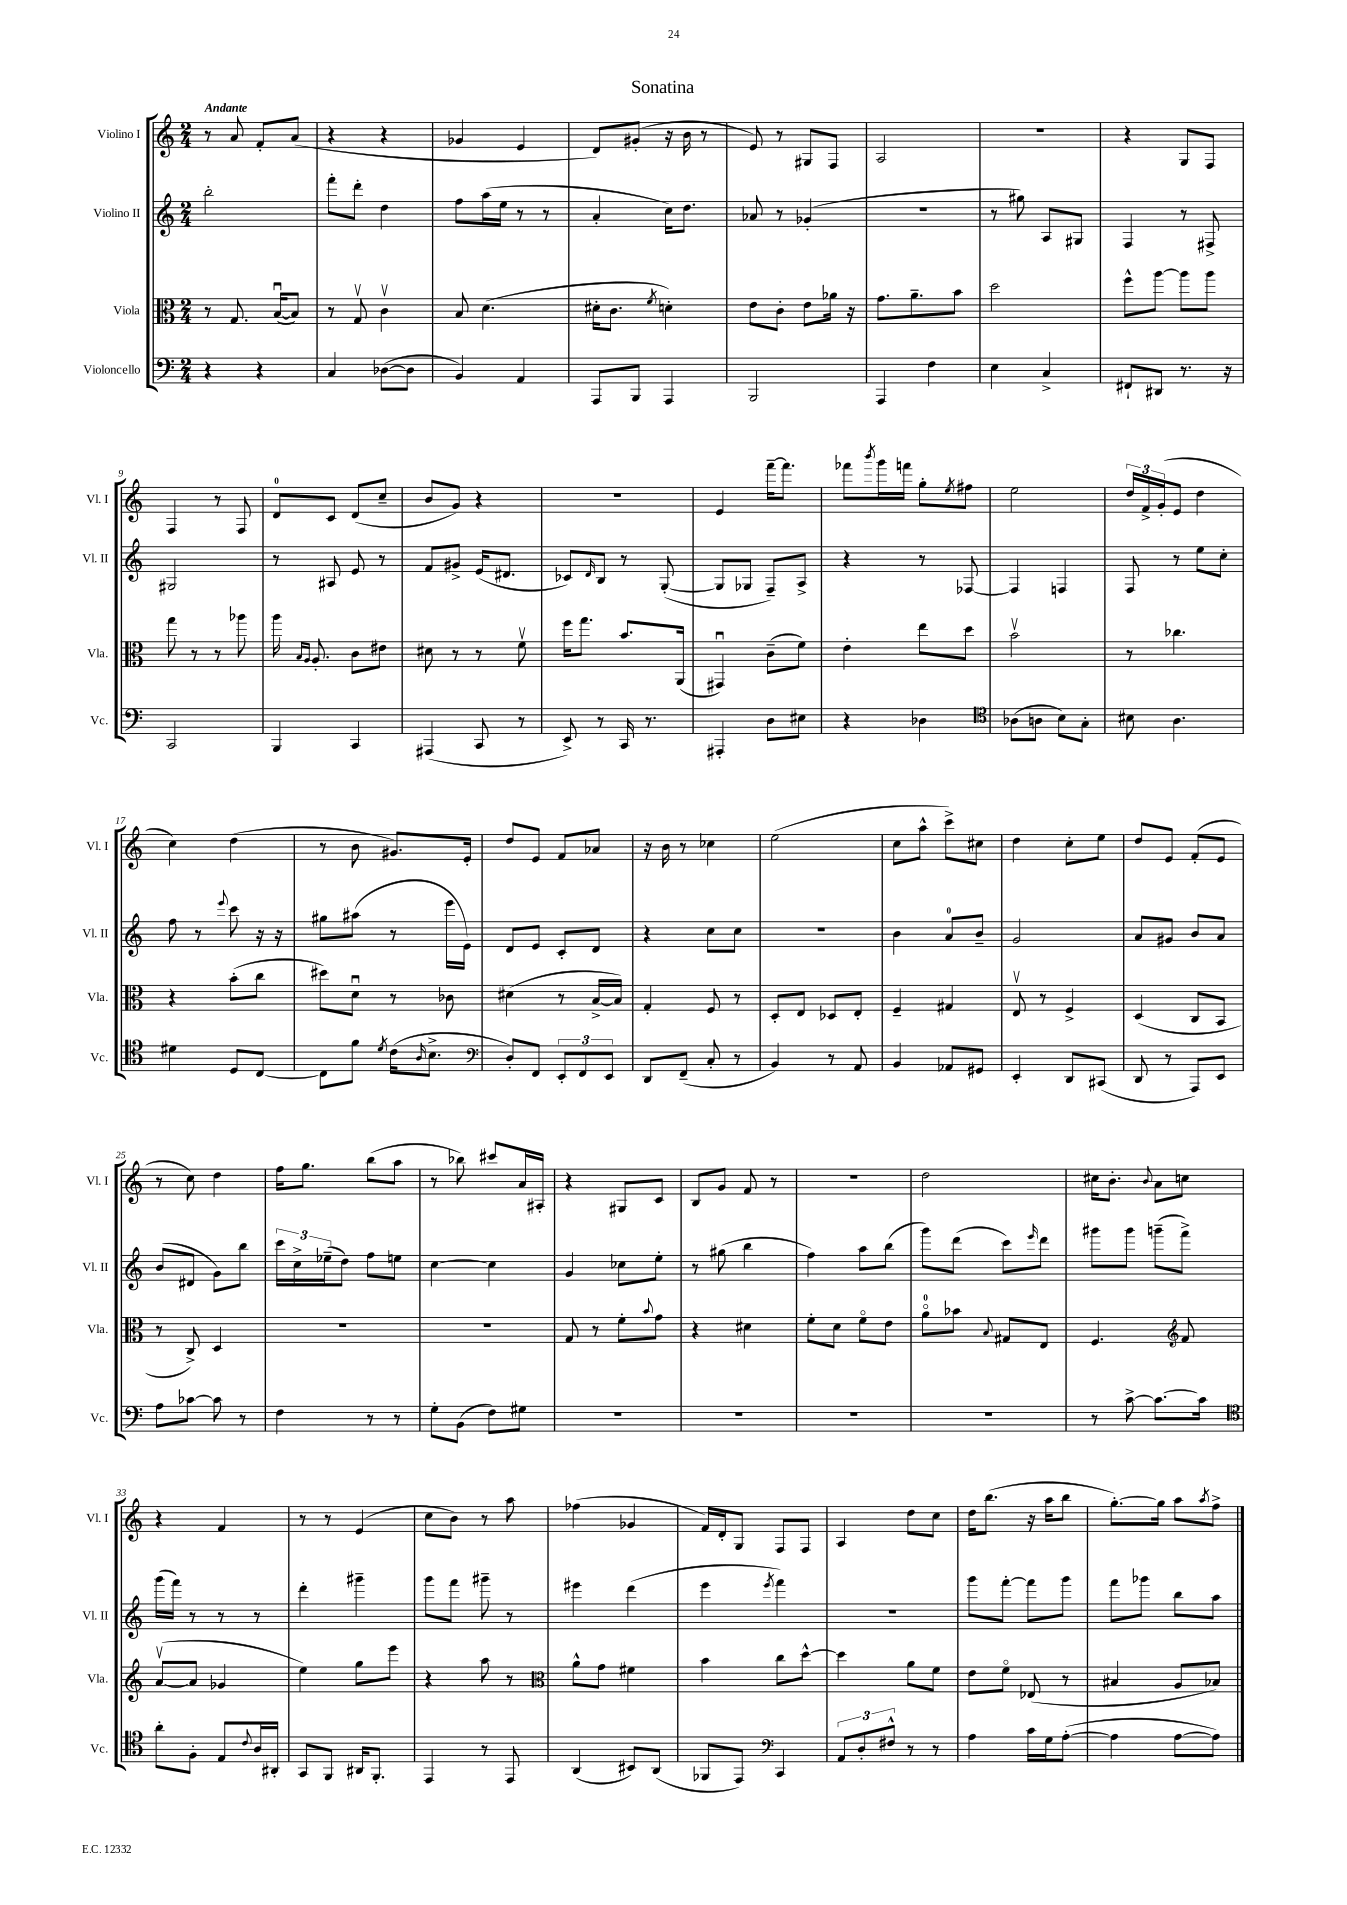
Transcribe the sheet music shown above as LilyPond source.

\header { title = "Sonatina" }
<<
\new StaffGroup <<
\new Staff = "s0" \with { instrumentName = "Violino I" shortInstrumentName = "Vl. I" } {
    \clef treble \key c \major \numericTimeSignature \time 2/4 \tempo "Andante"
    r8 a'8 f'8-. a'8( |
    r4 r4 |
    ges'4 e'4 |
    d'8) gis'8-.( r16 b'16 r8 |
    e'8) r8 gis8 f8 |
    a2 |
    R2 |
    r4 g8 f8 |
    f4 r8 f8 |
    d'8-0 c'8 d'8( c''8-- |
    b'8 g'8) r4 |
    r2 |
    e'4 f'''16~-- f'''8. |
    fes'''8 \acciaccatura { b'''8 } g'''16 f'''16 g''8-. \acciaccatura { e''8 } fis''8 |
    e''2 |
    \tuplet 3/2 { d''16 f'16-> g'16-.( } e'8 d''4 |
    c''4) d''4( |
    r8 b'8 gis'8.) e'16-. |
    d''8 e'8 f'8 aes'8 |
    r16 b'16 r8 ces''4 |
    e''2( |
    c''8 a''8-^ c'''8->) cis''8 |
    d''4 c''8-. e''8 |
    d''8 e'8 f'8-.( e'8 |
    r8 c''8) d''4 |
    f''16 g''8. b''8( a''8 |
    r8 bes''8) cis'''8 a'16 ais16-. |
    r4 gis8 c'8 |
    b8 g'8 f'8 r8 |
    r2 |
    d''2 |
    cis''16 b'8.-. \appoggiatura { b'8 } a'8 c''8 |
    r4 f'4 |
    r8 r8 e'4( |
    c''8 b'8) r8 a''8 |
    fes''4( ges'4 |
    f'16) d'16-. g8 f8 f8 |
    a4 d''8 c''8 |
    d''16 b''8.( r16 a''16 b''8 |
    g''8.~-.) g''16 a''8 \acciaccatura { a''8 } f''8-> \bar "|." |
}
\new Staff = "s1" \with { instrumentName = "Violino II" shortInstrumentName = "Vl. II" } {
    \clef treble \key c \major \numericTimeSignature \time 2/4
    b''2-. |
    f'''8-. d'''8-. d''4 |
    f''8 a''16( e''16 r8 r8 |
    a'4-. c''16) d''8. |
    aes'8 r8 ges'4-.( |
    R2 |
    r8 gis''8) a8 gis8 |
    f4 r8 fis8-> |
    gis2 |
    r8 ais8 e'8 r8 |
    f'8 gis'8-> e'16( dis'8. |
    ces'8) \grace { d'16 } b8 r8 g8~-.( |
    g8 ges8 f8--) a8-> |
    r4 r8 fes8~ |
    fes4 f4 |
    f8 r8 e''8 c''8-. |
    f''8 r8 \appoggiatura { e'''8 } c'''8 r16 r16 |
    gis''8 ais''8( r8 e'''16 e'16) |
    d'8 e'8 c'8-. d'8 |
    r4 c''8 c''8 |
    r2 |
    b'4 a'8-0 b'8-- |
    g'2 |
    a'8 gis'8 b'8 a'8 |
    b'8( dis'8 g'8) b''8 |
    \tuplet 3/2 { c'''16 c''16-> ees''16--( } d''8) f''8 e''8 |
    c''4~ c''4 |
    g'4 ces''8 e''8-. |
    r8 gis''8( b''4 |
    f''4) a''8 b''8( |
    g'''8) d'''8( c'''8) \grace { e'''16 } d'''8 |
    gis'''8 gis'''8 g'''8--( f'''8->) |
    g'''16( f'''16) r8 r8 r8 |
    d'''4-. gis'''4-- |
    g'''8 f'''8 gis'''8-- r8 |
    eis'''4 d'''4( |
    e'''4 \acciaccatura { e'''8 } f'''4) |
    R2 |
    g'''8 f'''8~-. f'''8 g'''8 |
    f'''8 ges'''8 b''8 a''8 \bar "|." |
}
\new Staff = "s2" \with { instrumentName = "Viola" shortInstrumentName = "Vla." } {
    \clef alto \key c \major \numericTimeSignature \time 2/4
    r8 g8. b16~\downbow( b8) |
    r8 g8\upbow c'4\upbow |
    b8 d'4.( |
    dis'16-. c'8. \acciaccatura { f'8 } d'4-.) |
    e'8 c'8-. e'8 aes'16 r16 |
    g'8. a'8.-- b'8 |
    d''2 |
    f''8-^ a''8~ a''8 a''8 |
    g''8 r8 r8 aes''8 |
    a''16 \grace { b16 a16 } a8.-. c'8 eis'8 |
    dis'8 r8 r8 f'8\upbow |
    f''16 g''8. b'8. a,16( |
    gis,4\downbow) c'8--( f'8) |
    e'4-. e''8 d''8 |
    b'2\upbow |
    r8 ces''4. |
    r4 b'8-.( c''8 |
    dis''8) d'8\downbow r8 ces'8 |
    dis'4( r8 b16~-> b16) |
    g4-. f8 r8 |
    d8-. e8 des8 e8-. |
    f4-- gis4 |
    e8\upbow r8 f4-> |
    d4( c8 b,8 |
    r8 c8->) d4 |
    R2 |
    R2 |
    g8 r8 f'8-. \appoggiatura { b'8 } g'8 |
    r4 dis'4 |
    f'8-. d'8 f'8\flageolet e'8 |
    a'8-0\flageolet bes'8 \appoggiatura { b8 } gis8 e8 |
    f4. \clef treble f'8 |
    a'8~\upbow( a'8 ges'4 |
    e''4) g''8 e'''8 |
    r4 a''8 r8 |
    \clef alto a'8-^ g'8 fis'4 |
    b'4 c''8 d''8~-^ |
    d''4 a'8 f'8 |
    e'8 f'8\flageolet ees8( r8 |
    bis4 a8 bes8) \bar "|." |
}
\new Staff = "s3" \with { instrumentName = "Violoncello" shortInstrumentName = "Vc." } {
    \clef bass \key c \major \numericTimeSignature \time 2/4
    r4 r4 |
    c4 des8~( des8 |
    b,4) a,4 |
    a,,8 b,,8 a,,4 |
    b,,2 |
    a,,4 f4 |
    e4 c4-> |
    fis,8-! dis,8 r8. r16 |
    c,2 |
    b,,4 c,4 |
    ais,,4( c,8 r8 |
    e,8->) r8 c,16 r8. |
    ais,,4-. d8 eis8 |
    r4 des4 |
    \clef tenor aes8( a8 b8) g8-. |
    bis8 a4. |
    dis'4 d8 c8~ |
    c8 f'8 \acciaccatura { d'8 } c'16( \grace { a16 } b8.-> |
    \clef bass d8-.) f,8 \tuplet 3/2 { e,8-. f,8 e,8 } |
    d,8 f,8--( c8-. r8 |
    b,4) r8 a,8 |
    b,4 aes,8 gis,8 |
    e,4-. d,8 cis,8( |
    d,8 r8 a,,8) e,8 |
    a8 ces'8~ ces'8 r8 |
    f4 r8 r8 |
    g8-. b,8( f8) gis8 |
    R2 |
    R2 |
    R2 |
    R2 |
    r8 c'8~-> c'8.~ c'16 |
    \clef tenor a'8-. f8-. e8 \appoggiatura { c'8 } a16 ais,16-. |
    g,8 f,8 ais,16 f,8.-. |
    e,4 r8 e,8 |
    a,4( bis,8) a,8( |
    fes,8 e,8) \clef bass c,4 |
    \tuplet 3/2 { a,8 d8-. fis8-^ } r8 r8 |
    a4 c'16 g16 a8~-.( |
    a4 a8~ a8) \bar "|." |
}
>>
>>
